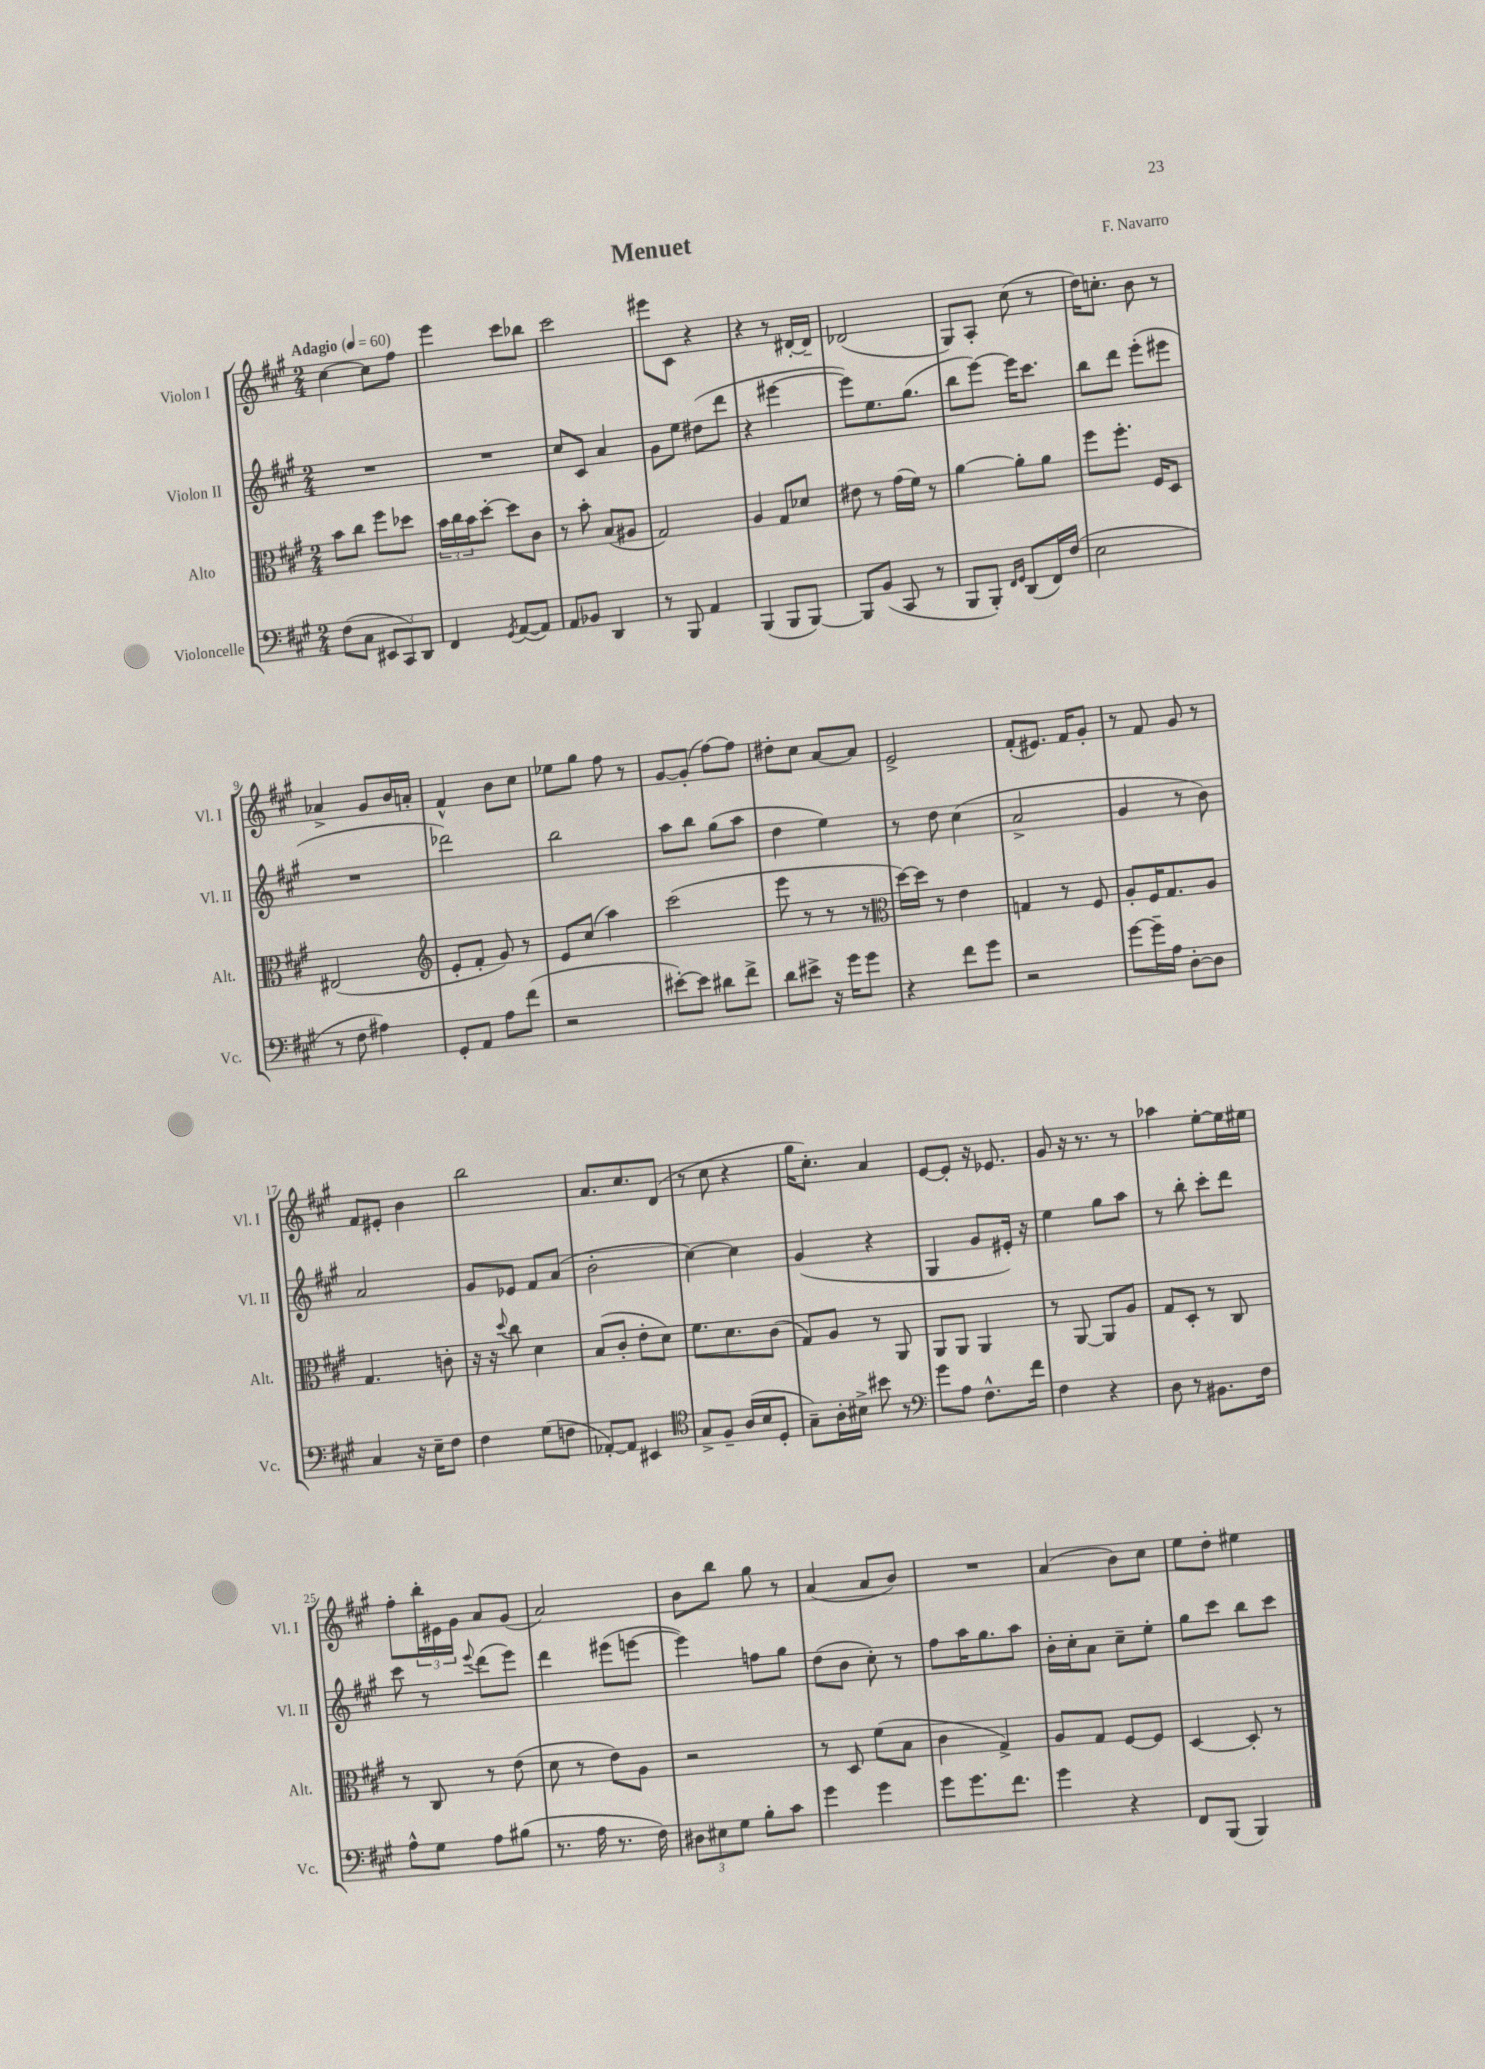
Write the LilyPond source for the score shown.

\header { title = "Menuet" composer = "F. Navarro" }
<<
\new StaffGroup <<
\new Staff = "s0" \with { instrumentName = "Violon I" shortInstrumentName = "Vl. I" } {
    \clef treble \key a \major \numericTimeSignature \time 2/4 \tempo "Adagio" 4 = 60
    cis''4~ cis''8 fis''8 |
    e'''4 cis'''8 bes''8 |
    cis'''2 |
    eis'''8 cis'8 r4 |
    r4 r8 dis'16~-. dis'16-- |
    des'2( |
    gis8) a8-. cis''8( r8 |
    d''16) c''8.-. b'8 r8 |
    aes'4-> gis'8 b'16 a'16-. |
    fis'4-^ b'8 cis''8 |
    ees''8 gis''8 fis''8 r8 |
    gis'8~ gis'8-.( fis''8~) fis''8 |
    dis''8-. cis''8 a'8~ a'8 |
    e'2-> |
    fis'8-.( eis'8.) fis'16 gis'8-. |
    r8 fis'8 gis'8 r8 |
    fis'8 eis'8-. b'4 |
    b''2 |
    a'8. cis''8. d'8( |
    r8 cis''8 r4 |
    gis''16 cis''8.-.) a'4 |
    e'8~ e'8-. r16 ees'8. |
    gis'8 r16 r8. r8 |
    aes''4 e''8~-. e''16 eis''16 |
    fis''8-. \tuplet 3/2 { b''16-. eis'16 gis'16 } a'8 gis'8( |
    a'2) |
    b'8 b''8 gis''8 r8 |
    a'4( a'8 b'8) |
    R2 |
    a'4( b'8) cis''8 |
    e''8 d''8-. eis''4 \bar "|." |
}
\new Staff = "s1" \with { instrumentName = "Violon II" shortInstrumentName = "Vl. II" } {
    \clef treble \key a \major \numericTimeSignature \time 2/4
    R2 |
    R2 |
    cis''8 cis'8 a'4 |
    gis'8 e''8 dis''8( d'''8 |
    r4 eis'''4~ |
    eis'''8) e''8. gis''8.( |
    b''8 e'''8~) e'''16 cis'''8. |
    b''8 d'''8 e'''8-.( eis'''8 |
    R2 |
    des'''2) |
    b''2 |
    a''8 b''8 gis''8( a''8 |
    d''4 e''4) |
    r8 d''8 cis''4( |
    a'2-> |
    gis'4 r8 b'8) |
    a'2 |
    gis'8 ees'8 fis'8 a'8( |
    b'2-. |
    cis''4~) cis''4 |
    gis'4( r4 |
    gis4 gis'8 eis'16-.) r16 |
    e''4 gis''8 a''8 |
    r8 b''8-. cis'''8-. d'''8 |
    cis'''8 r8 \appoggiatura { e'''8 } d'''8( e'''8) |
    d'''4 eis'''8( e'''8~ |
    e'''4) f''8 gis''8 |
    d''8( b'8 cis''8-.) r8 |
    fis''8 a''16 gis''8. a''8 |
    b'16-. cis''16-. a'8 cis''8-- e''8-. |
    gis''8 cis'''8 b''8 cis'''8 \bar "|." |
}
\new Staff = "s2" \with { instrumentName = "Alto" shortInstrumentName = "Alt." } {
    \clef alto \key a \major \numericTimeSignature \time 2/4
    b'8 cis''8 fis''8 des''8 |
    \tuplet 3/2 { b'16 cis''16 b'16 } d''8~-. d''8 cis'8 |
    r8 b'8-. b8( ais8 |
    gis2) |
    a4 gis8 des'8 |
    eis'8 r8 gis'16( fis'16) r8 |
    a'4~ a'8-. a'8 |
    fis''8 fis''8.-. fis16 d8 |
    eis2( |
    \clef treble e'8-. fis'8-. gis'8) r8 |
    e'8 cis''8( a''4) |
    cis'''2( |
    e'''8 r8 r8 r8 |
    \clef alto d''16~) d''16 r8 e'4 |
    g4 r8 fis8 |
    a8-. fis16 gis8. a8 |
    gis4. c'8-. |
    r16 r16 \appoggiatura { d''8 } cis''8 d'4 |
    b8( cis'8-. e'8-. d'8) |
    fis'8. d'8. cis'8( |
    gis8) a8 r8 a,8 |
    a,8 a,8 a,4 |
    r8 a,8~ a,8 a8 |
    gis8 d8-. r8 cis8 |
    r8 cis8 r8 e'8( |
    d'8 r8 e'8) a8 |
    r2 |
    r8 d8 fis'8( b8 |
    cis'4 gis4->) |
    a8 gis8 fis8~ fis8 |
    d4~ d8-. r8 \bar "|." |
}
\new Staff = "s3" \with { instrumentName = "Violoncelle" shortInstrumentName = "Vc." } {
    \clef bass \key a \major \numericTimeSignature \time 2/4
    fis8( cis8 \tuplet 3/2 { eis,8 cis,8) d,8 } |
    fis,4 \acciaccatura { gis,8 } a,8~( a,8) |
    a,8 bes,8 d,4 |
    r8 b,,8 a,4 |
    b,,4( b,,8 b,,8~) |
    b,,8 b,8( cis,8 r8 |
    b,,8 b,,8-.) \grace { fis,16 gis,16 } d,8( fis,16) fis16( |
    e2 |
    r8 fis8 ais4) |
    gis,8-. a,8 a8 fis'8( |
    r2 |
    eis'8~-.) eis'8 dis'8 fis'8-> |
    d'8 eis'8-> r16 gis'16 gis'8 |
    r4 fis'8 gis'8 |
    r2 |
    gis'8~ gis'16-- a16 d8~-. d8 |
    cis4 r16 e16-- fis8 |
    fis4 gis8( f8 |
    aes,8~-.) aes,8 eis,4 |
    \clef tenor gis8-> fis8-- a16( b16 d8-. |
    gis8--) a16-. bis16-> bis'8 r8 |
    \clef bass gis'8 a8 fis8.-^ fis'16 |
    fis4 r4 |
    d8 r8 bis,8. fis16 |
    a8-^ gis8 a8 bis8( |
    r8. a16 r8. fis16) |
    \tuplet 3/2 { dis8 eis8 gis8 } b8-. cis'8 |
    gis'4 gis'4 |
    gis'8 gis'8. fis'8. |
    gis'4 r4 |
    fis,8 b,,8( b,,4) \bar "|." |
}
>>
>>
